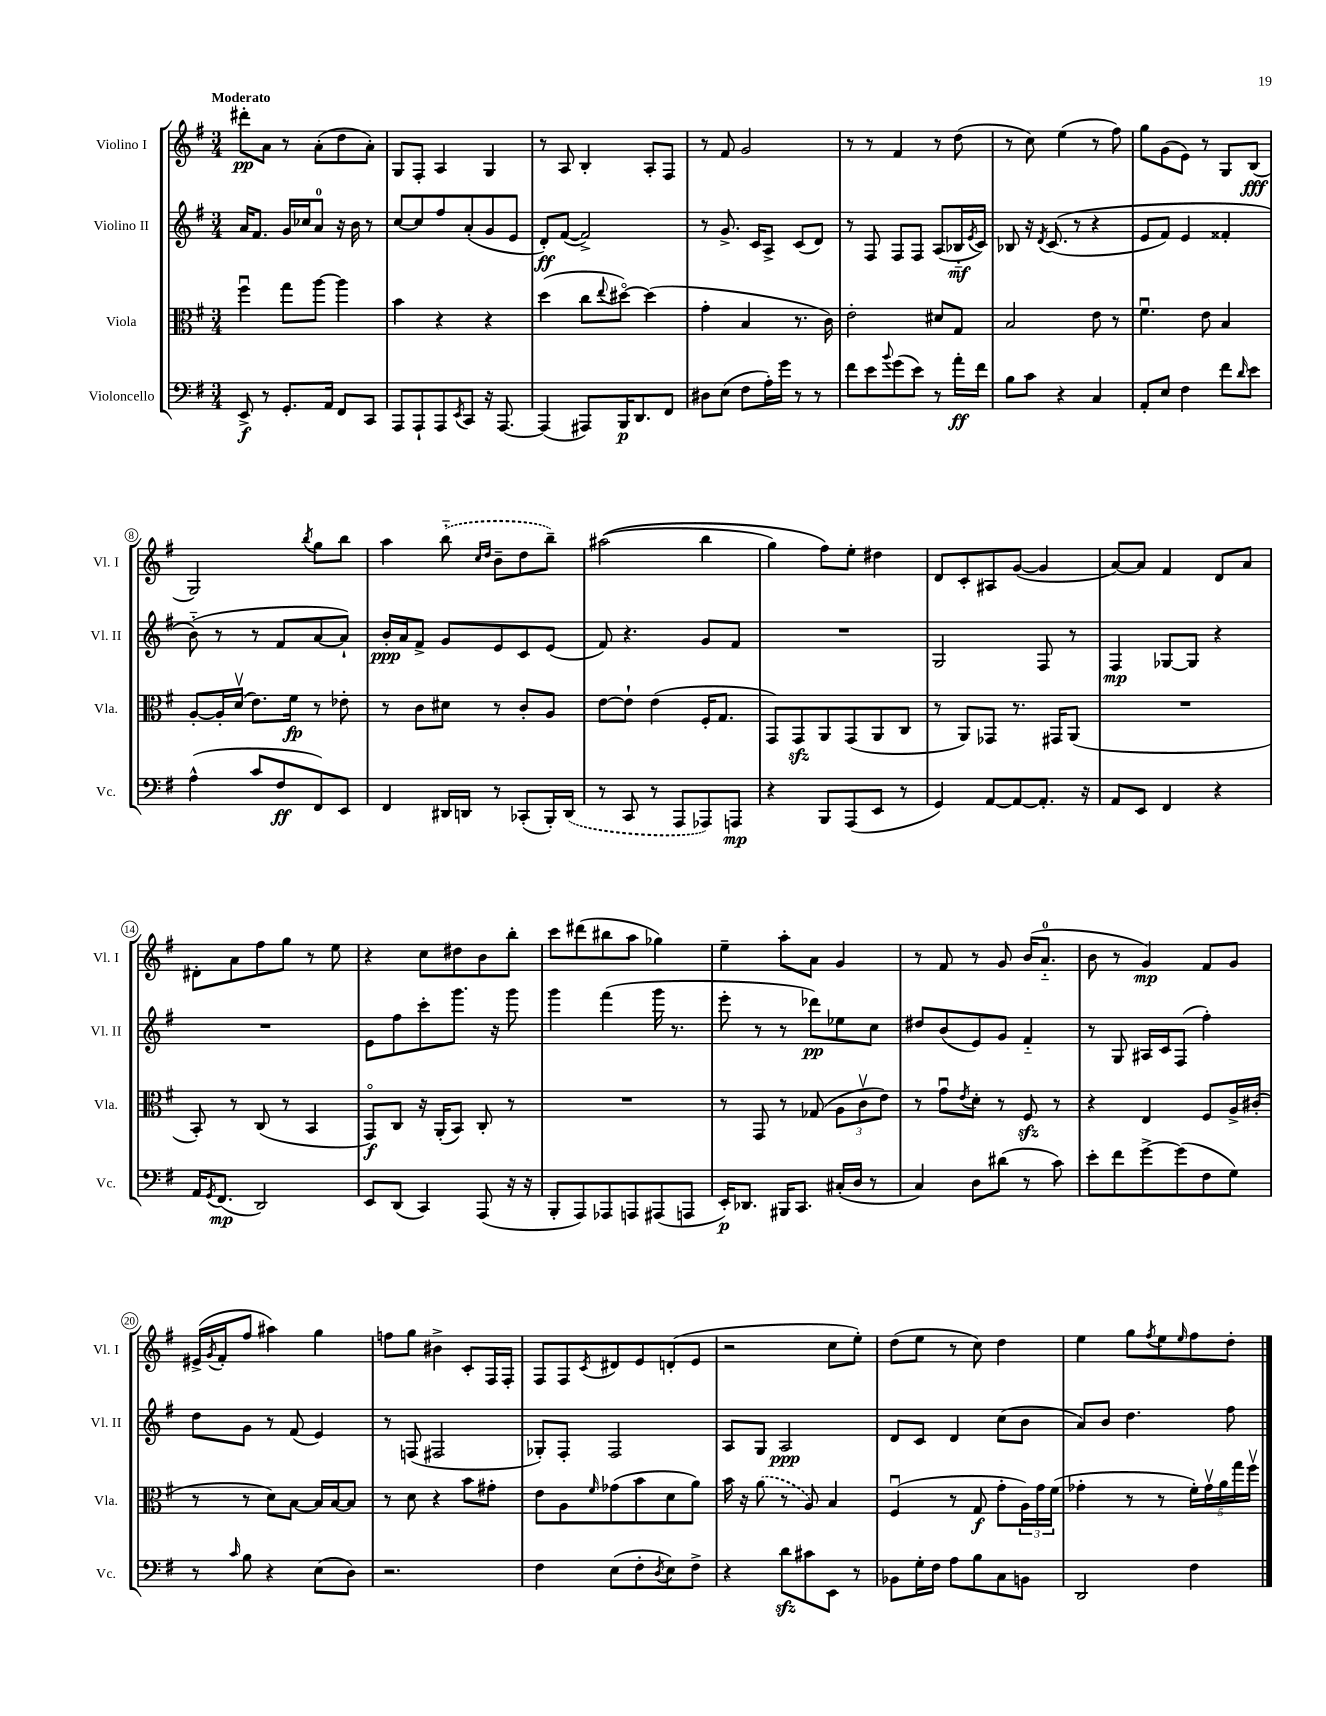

**kern	**kern	**kern	**kern
*staff4	*staff3	*staff2	*staff1
*clefF4	*clefC3	*clefG2	*clefG2
*k[f#]	*k[f#]	*k[f#]	*k[f#]
*M3/4	*M3/4	*M3/4	*M3/4
8EE^/	4ff#u\	16a/LK	8ddd#'\L
.	.	8.f#/J	.
8r	.	.	8a\J
8.GG'/L	8gg\L	16g/LL	8r
.	.	16cc-/J	.
.	[8aa\J	8a/J	(8a'\L
16AA/Jk	.	.	.
8FF#/L	4aa\]	16r	8dd\
.	.	16b\	.
8CC/J	.	8r	8a'\J)
=	=	=	=
8AAA/L	4b\	[8cc/L	8G/L
8AAA`/	.	8cc/]	8F#'/J
8AAA/	4r	8ff#/	4A/
8qEE/	.	.	.
8CC/J	.	(8a'/	.
16r	4r	8g/	4G/
[8.AAA/	.	.	.
.	.	8e/J	.
=	=	=	=
(4AAA/]	(4dd\	8d'/L)	8r
.	.	([8f#/J	8A/
8AAA#/L)	8cc\L	2f#^/])	4B'/
.	8qqee/	.	.
16BBB/K	[8dd#o\J)	.	.
8.DD/	.	.	.
.	(4dd#\]	.	8A'/L
8FF#/J	.	.	8F#/J
=	=	=	=
8D#\L	4g'\	8r	8r
(8E\J	.	8.g^/	8f#/
8F#\L	4B/	.	2g/
.	.	16c/LK	.
16A'\L)	.	8A^/J	.
16g\JJ	.	.	.
8r	8.r	(8c/L	.
8r	.	8d/J)	.
.	16c\)	.	.
=	=	=	=
8f#\L	2e'\	8r	8r
8e\	.	8F#/	8r
8qqb/	.	.	.
(8g\	.	8F#/L	4f#/
8e\J)	.	8F#/J	.
8r	8d#/L	(8A/L	8r
16a'\LL	8G/J	16B-'~/L	(8dd\
.	.	8qe/	.
16f#\JJ	.	16c/JJ)	.
=	=	=	=
8B\L	2B/	8B-/	8r
8c\J	.	16r	8cc\)
.	.	8qd/	.
.	.	&((8.c/	.
4r	.	.	(4ee\
.	.	8r	.
4C/	8e\	4r	8r
.	8r	.	8ff#\)
=	=	=	=
8AA'/L	4.f#u\	8e/L	8gg\L
8E/J	.	8f#/J)	(8g\
4F#\	.	4e/	8e\J)
.	8e\	.	8r
8f#\L	4B/	4f##'/	8G/L
16qqd/	.	.	.
8e\J	.	.	(8B/J
=	=	=	=
(4A^^\	[8A'/L	(8b'~\&)	2G/)
.	16A'/]L	8r	.
.	(16dv/JJ	.	.
8c/L	8.e\L)	8r	.
8F#/	.	8f#/L	.
.	16f#\Jk	.	.
.	.	.	8qbb/
8FF#/)	8r	[8a/	8gg\L
8EE/J	8e-'\	8a`/]J)	8bb\J
=	=	=	=
4FF#/	8r	16b'/LL	4aa\
.	.	16a/J	.
.	8c\L	8f#^/J	.
16DD#/LL	8d#\J	8g/L	(8bb'~\
16DD/JJ	.	.	.
.	.	.	16qqcc/LL
.	.	.	16qqdd/JJ
8r	8r	8e/	8b~\L
(8CC-'/L	8c'/L	8c/	8dd\
16BBB'/L)	8A/J	(8e/J	8bb~\J)
(16DD/JJ	.	.	.
=	=	=	=
8r	[8e\L	8f#/)	&((2aa#\
8CC/	8e`\]J	4.r	.
8r	(4e\	.	.
8AAA/L	.	.	.
8AAA-/)	16F#'/LK	8g/L	4bb\
.	8.G/J	.	.
8AAA/J	.	8f#/J	.
=	=	=	=
4r	8GG/L)	2.r	4gg\)
.	8GG/	.	.
8BBB/L	8AA/	.	8ff#\L&)
(8AAA/	(8GG/	.	8ee'\J
8EE/J	8AA/	.	4dd#\
8r	8C/J	.	.
=	=	=	=
4GG/)	8r	2G/	8d/L
.	8AA/L)	.	8c'/
[8AA/L	8GG-/J	.	8A#/
8AA/_	8.r	.	([8g/J
8.AA'/]J	.	8F#/	4g/]
.	16GG#/LK	.	.
.	(8AA/J	8r	.
16r	.	.	.
=	=	=	=
8AA/L	2.r	4F#/	[8a/L)
8EE/J	.	.	8a/]J
4FF#/	.	[8G-/L	4f#/
.	.	8G-/]J	.
4r	.	4r	8d/L
.	.	.	8a/J
=	=	=	=
16AA/LK	8BB'/)	2.r	8d#'\L
8qGG/	.	.	.
(8.FF#/J	.	.	.
.	8r	.	8a\
2DD/)	(8C/	.	8ff#\
.	8r	.	8gg\J
.	4BB/	.	8r
.	.	.	8ee\
=	=	=	=
8EE/L	8GGo/L)	8e\L	4r
(8DD/J	8C/J	8ff#\	.
4CC/)	16r	8ccc'\	8cc\L
.	(16AA'/LK	.	.
.	8BB/J)	8.ggg\J	8dd#\
(8AAA/	8C'/	.	8b\
.	.	16r	.
16r	8r	8ggg\	8bb'\J
16r	.	.	.
=	=	=	=
8BBB'/L	2.r	4ggg\	8ccc\L
8AAA/)	.	.	(8ddd#\
8AAA-/	.	(4fff#\	8bb#\
8AAA/	.	.	8aa\J
(8AAA#/	.	16ggg\	4gg-\)
.	.	8.r	.
8AAA/J	.	.	.
=	=	=	=
16EE'/LK)	8r	8eee'\	4ee~\
8.DD-/J	.	.	.
.	8GG/	8r	.
16BBB#/LK	8r	8r	8aa'\L
8.CC/J	.	.	.
.	(8G-/	8ddd-\L)	8a\J
(16C#'/LL	12A\L	8ee-\	4g/
16D/JJ	.	.	.
.	12cv\	.	.
8r	.	8cc\J	.
.	12e\J)	.	.
=	=	=	=
4C/)	8r	8dd#/L	8r
.	8gu\L	(8b/	8f#/
.	8qe/	.	.
8D\L	8d'\J	8e/)	8r
(8d#\J	8r	8g/J	8g/
8r	8F#/	4f#'~/	(16b/LK
.	.	.	8.a'~/J
8c\)	8r	.	.
=	=	=	=
8e'\L	4r	8r	8b\
8f#\	.	8G/	8r
[8g^\	4E/	16A#/LL	4g/)
.	.	16c/J	.
(8g\]	.	(8F#/J	.
8F#\	8F#/L	4ff#'\)	8f#/L
8G\J)	16A^/L	.	8g/J
.	(16c#'/JJ	.	.
=	=	=	=
8r	8r	8dd\L	(16e#^/LL
.	.	.	8qg/
.	.	.	16f#'/J
16qqc/	.	.	.
8B\	8r	8g\J	8ff#/J
4r	8d\L)	8r	4aa#\)
.	[8B\J	(8f#/	.
(8E\L	16B/]LL	4e/)	4gg\
.	[16B/J	.	.
8D\J)	8B/]J	.	.
=	=	=	=
2.r	8r	8r	8ff\L
.	8d\	(8F/	8gg\J
.	4r	2F#/	4b#^\
.	8b\L	.	8c'/L
.	8g#'\J	.	16F#/L
.	.	.	16F#'/JJ
=	=	=	=
4F#\	8e\L	8G-'/L)	8F#/L
.	8A\	8F#'/J	8F#/
.	16qqf#/	.	8qc/
(8E\L	(8g-\	2F#/	8d#/
8F#'\	8b\	.	8e/
8qD/	.	.	.
8E\)	8d\	.	(8d'/
8F#^\J	8a\J)	.	8e/J
=	=	=	=
4r	16b\	8A/L	2r
.	16r	.	.
.	(8a\	8G/J	.
8d\L	8r	2A/	.
8c#\	8A/)	.	.
8EE\J	4B/	.	8cc\L
8r	.	.	8ee'\J)
=	=	=	=
8BB-\L	(4F#u/	8d/L	(8dd\L
16G'\L	.	8c/J	8ee\J
16F#\JJ	.	.	.
8A\L	8r	4d/	8r
8B\	8G/	.	8cc\)
8C\	8g'\L	(8cc\L	4dd\
8BB\J	24A\L)	8b\J	.
.	24g\	.	.
.	(24f#\JJ	.	.
=	=	=	=
2DD/	4g-'\	8a/L)	4ee\
.	.	8b/J	.
.	8r	4.dd\	8gg\L
.	.	.	8qff#/
.	8r	.	8ee\
.	.	.	16qqee/
4F#\	20f#'\LL)	.	8ff#\
.	20g-v\	.	.
.	20a\	.	.
.	.	8ff#\	8dd'\J
.	20gg\	.	.
.	20ff#v\JJ	.	.
==	==	==	==
*-	*-	*-	*-
